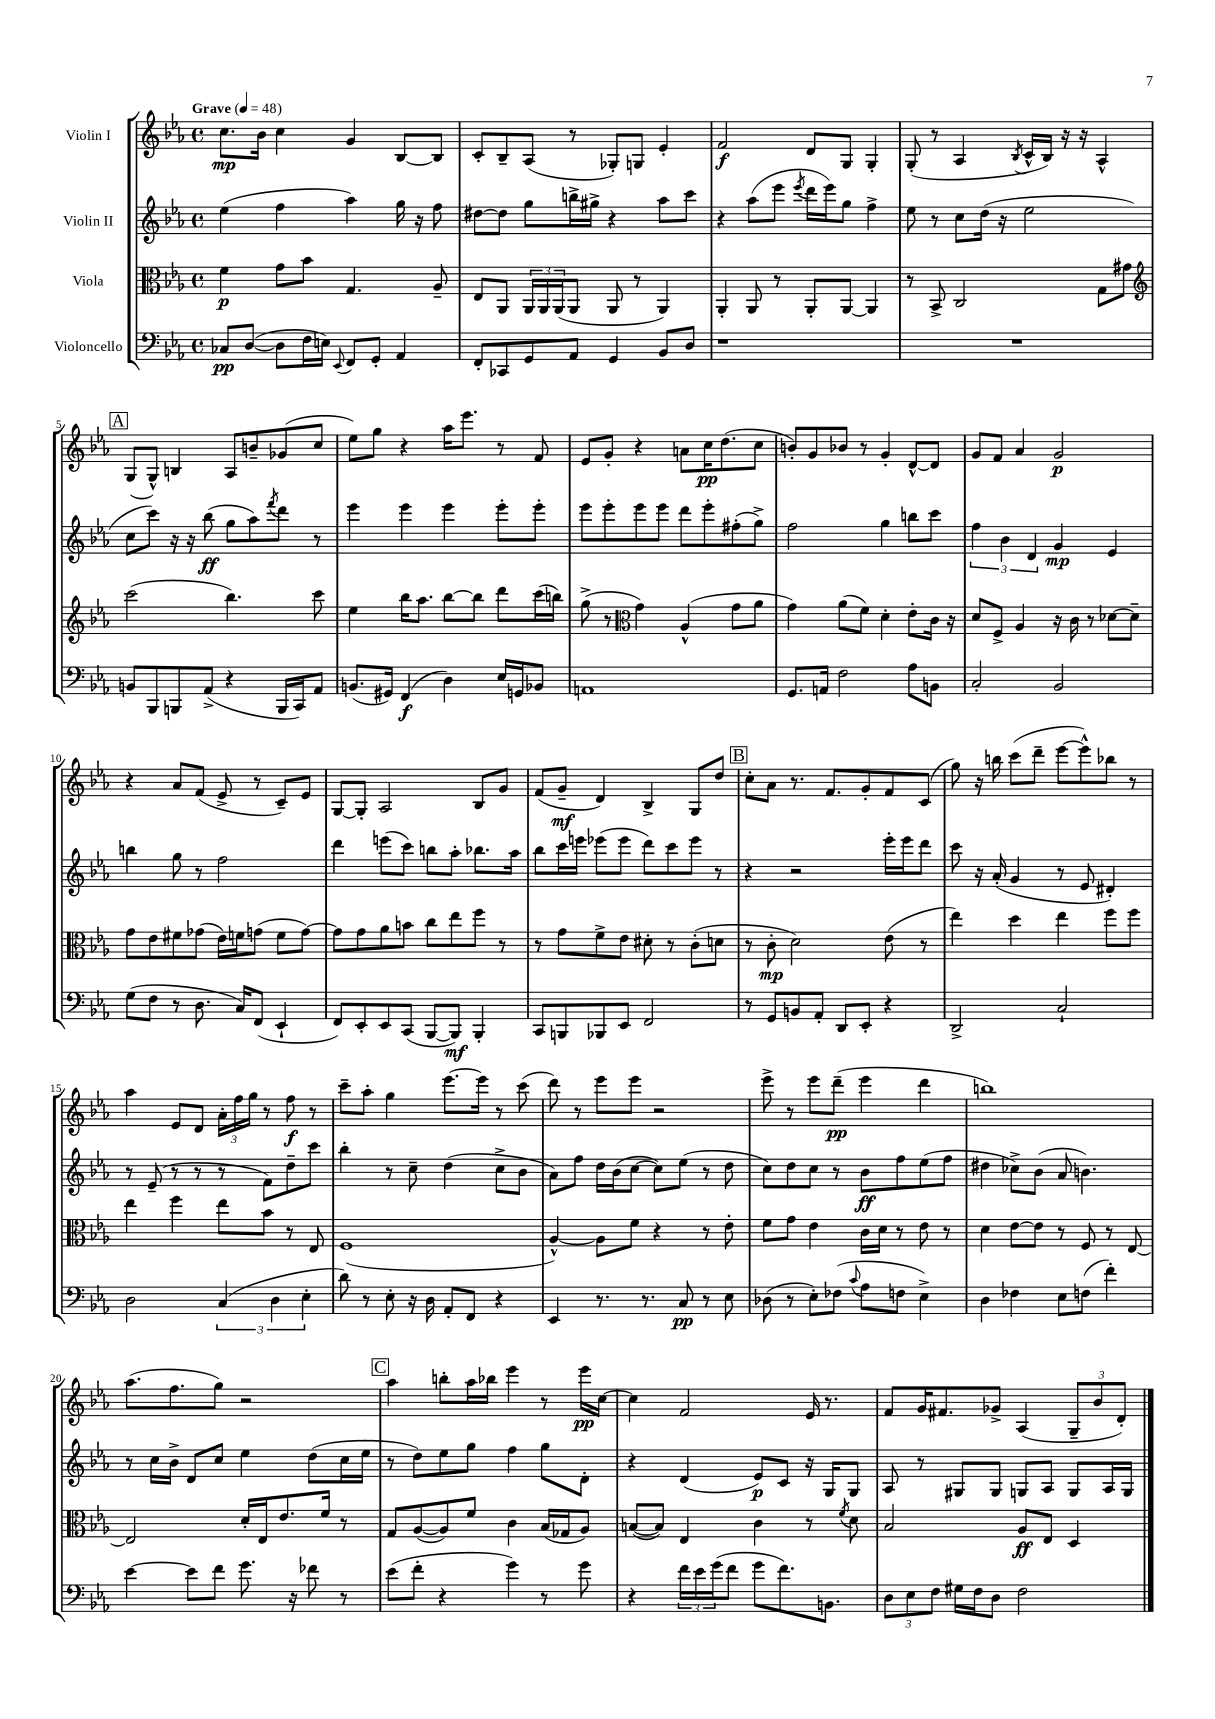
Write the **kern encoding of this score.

**kern	**kern	**kern	**kern
*staff4	*staff3	*staff2	*staff1
*clefF4	*clefC3	*clefG2	*clefG2
*k[b-e-a-]	*k[b-e-a-]	*k[b-e-a-]	*k[b-e-a-]
*M4/4	*M4/4	*M4/4	*M4/4
*met(c)	*met(c)	*met(c)	*met(c)
*MM48	*MM48	*MM48	*MM48
8C-	4f	(4ee-	8.cc
([8D	.	.	.
.	.	.	16b-
8D]	8g	4ff	4cc
16F	8b-	.	.
16E)	.	.	.
8qqEE-	.	.	.
8FF	4.G	4aa-)	4g
8GG'	.	.	.
4AA-	.	16gg	[8B-
.	.	16r	.
.	8A-~	8ff	8B-]
=	=	=	=
8FF'	8E-	[8dd#	8c'
8CC-	8AA-	8dd#]	8B-~
8GG	24AA-	8gg	(8A-
.	24AA-	.	.
.	(24AA-	.	.
8AA-	8AA-	16bb^	8r
.	.	16gg#^	.
4GG	8AA-	4r	8G-')
.	8r	.	8G
8BB-	4AA-)	8aa-	4e-'
8D	.	8ccc	.
=	=	=	=
1r	4AA-'	4r	2f
.	8AA-	(8aa-	.
.	8r	8eee-	.
.	.	8qeee-	.
.	8AA-'	16ddd	8d
.	.	16eee-)	.
.	[8AA-	8gg	8G
.	4AA-]	4ff^	4G'
=	=	=	=
1r	8r	8ee-	(8G'
.	8BB-^	8r	8r
.	2C	8cc	4A-
.	.	(16dd	.
.	.	16r	.
.	.	.	8qB-
.	.	2ee-	16c^^
.	.	.	16B-)
.	.	.	16r
.	.	.	16r
.	8G	.	4A-^^
.	8g#	.	.
=	=	=	=
*	*clefG2	*	*
8BB	(2ccc	8cc	(8G
8BBB-	.	8ccc)	8G^^)
8BBB	.	16r	4B
.	.	16r	.
(8AA-^	.	(8bb-	.
4r	4.bb-)	8gg	8A-
.	.	8aa-)	8b~
.	.	8qfff	.
16BBB	.	8ddd	(8g-
16CC)	.	.	.
8AA-	8ccc	8r	8cc
=	=	=	=
(8.BB	4ee-	4eee-	8ee-)
.	.	.	8gg
16GG#)	.	.	.
(4FF	16bb-	4eee-	4r
.	8.aa-	.	.
4D)	[8bb-	4eee-	16aa-
.	.	.	8.eee-
.	8bb-]	.	.
16E-	8ddd	8eee-'	8r
16GG	.	.	.
8BB-	(16ccc	8eee-'	8f
.	16bb)	.	.
=	=	=	=
1AA	(8gg^	8eee-	8e-
.	8r	8eee-'	8g'
*	*clefC3	*	*
.	4g)	8eee-	4r
.	.	8eee-	.
.	(4A-^^	8ddd	8a
.	.	8eee-'	16cc
.	.	.	(8.dd
.	8g	(8ff#'	.
.	8a-	8gg^)	8cc
=	=	=	=
8.GG	4g)	2ff	8b')
.	.	.	8g
16AA	.	.	.
2F	(8a-	.	8b-
.	8f)	.	8r
.	4d'	4gg	4g'
8A-	8e-'	8bb	[8d^^
8BB	16c	8ccc	8d]
.	16r	.	.
=	=	=	=
2C'	8d	6ff	8g
.	8F^	.	8f
.	.	6b-	.
.	4A-	.	4a-
.	.	6d	.
2BB-	16r	4g	2g
.	16c	.	.
.	8r	.	.
.	[8d-	4e-	.
.	8d-~]	.	.
=	=	=	=
(8G	8g	4bb	4r
8F	8e-	.	.
8r	8f#	8gg	8a-
8.D	(8g-	8r	(8f
.	16e-)	2ff	8e-^
16C)	16f	.	.
(8FF	(8g	.	8r
4EE-`	8f	.	8c~)
.	[8g)	.	8e-
=	=	=	=
8FF)	8g]	4ddd	[8G
8EE-'	8g	.	8G']
8EE-	8a-	(8eee	2A-
(8CC	8b	8ccc)	.
[8BBB-	8cc	8bb	.
8BBB-])	8ee-	8aa-'	.
4BBB-'	8ff	8.bb-	8B-
.	8r	.	8g
.	.	16aa-	.
=	=	=	=
8CC	8r	8bb-	(8f
8BBB	8g	16ccc	8g~
.	.	16eee	.
8BBB-	8f^	(8eee-	4d)
8EE-	8e-	8eee-	.
2FF	8d#'	8ddd)	4B-^
.	8r	8ccc	.
.	(8c'	8eee-	8G
.	8d	8r	8dd
=	=	=	=
8r	8r	4r	8cc'
8GG	8c'	.	8a-
8BB	2d)	2r	8.r
8AA-'	.	.	.
.	.	.	8.f
8DD	.	.	.
8EE-'	.	.	8g'
4r	(8e-	16eee-'	8f
.	.	16eee-	.
.	8r	8ddd	(8c
=	=	=	=
2DD^	4ee-)	8ccc	8gg)
.	.	16r	16r
.	.	(16a-'	16bb
.	4dd	4g	(8ccc
.	.	.	8ddd~
2C`	4ee-	8r	[8eee-
.	.	8e-	8eee-^^])
.	8ff	4d#')	8bb-
.	8ff	.	8r
=	=	=	=
2D	4ee-	8r	4aa-
.	.	(8e-~	.
.	4ff	8r	8e-
.	.	8r	8d
(6C	8ee-	8r	24a-'
.	.	.	24ff
.	.	.	24gg
.	8b-	8f)	8r
6D	.	.	.
.	8r	8dd~	8ff
6E-'	.	.	.
.	8E-	8ccc	8r
=	=	=	=
8d)	(1F	4bb-'	8ccc~
8r	.	.	8aa-'
8E-'	.	8r	4gg
16r	.	8cc~	.
16D	.	.	.
8AA-'	.	(4dd	[8.eee-
8FF	.	.	.
.	.	.	16eee-]
4r	.	8cc^	8r
.	.	8b-	(8ccc
=	=	=	=
4EE-	[4A-^^)	8a-)	8ddd)
.	.	8ff	8r
8.r	8A-]	16dd	8eee-
.	.	(16b-	.
.	8f	[8cc	8eee-
8.r	.	.	.
.	4r	8cc])	2r
8C	.	(8ee-	.
8r	8r	8r	.
8E-	8e-'	8dd	.
=	=	=	=
(8D-	8f	8cc)	8eee-^
8r	8g	8dd	8r
8E-')	4e-	8cc	8eee-
(8F-	.	8r	(8ddd~
8qqc	.	.	.
8A-	16c	8b-	4eee-
.	16d	.	.
8F	8r	8ff	.
4E-^)	8e-	(8ee-	4ddd
.	8r	8ff	.
=	=	=	=
4D	4d	4dd#	1bb)
4F-	[8e-	8cc-^)	.
.	8e-]	(8b-	.
8E-	8r	8a-	.
(8F	8F	4.b)	.
4f')	8r	.	.
.	[8E-	.	.
=	=	=	=
[4e-	2E-]	8r	(8.aa-
.	.	16cc	.
.	.	16b-^	8.ff
8e-]	.	8d	.
8f	.	8cc	8gg)
8.g	16d'	4ee-	2r
.	16E-	.	.
.	8.e-	.	.
16r	.	.	.
8f-	.	(8dd	.
.	16f	.	.
8r	8r	16cc	.
.	.	16ee-	.
=	=	=	=
(8e-	8G	8r	4aa-
8f'	([8A-	8dd)	.
4r	8A-])	8ee-	8bb'
.	8f	8gg	16aa-
.	.	.	16bb-
4g)	4c	4ff	4eee-
8r	(16B-	8gg	8r
.	16G-	.	.
8g	8A-)	8d'	16eee-
.	.	.	[16cc
=	=	=	=
4r	([8B	4r	4cc]
.	8B])	.	.
24f	4E-	(4d	2f
24e-	.	.	.
(24g	.	.	.
8f	.	.	.
8g	4c	8e-)	.
8.f)	.	8c	.
.	8r	16r	16e-
8.BB	.	16G	8.r
.	8qf	.	.
.	8d	8G	.
=	=	=	=
12D	2B-	8A-	8f
12E-	.	.	.
.	.	8r	16g
12F	.	.	.
.	.	.	8.f#
16G#	.	8G#	.
16F	.	.	.
8D	.	8G#	8g-^
2F	8A-	8G	(4A-
.	8E-	8A-	.
.	4D	8G	12G~
.	.	.	12b-
.	.	16A-	.
.	.	.	12d')
.	.	16G	.
==	==	==	==
*-	*-	*-	*-
